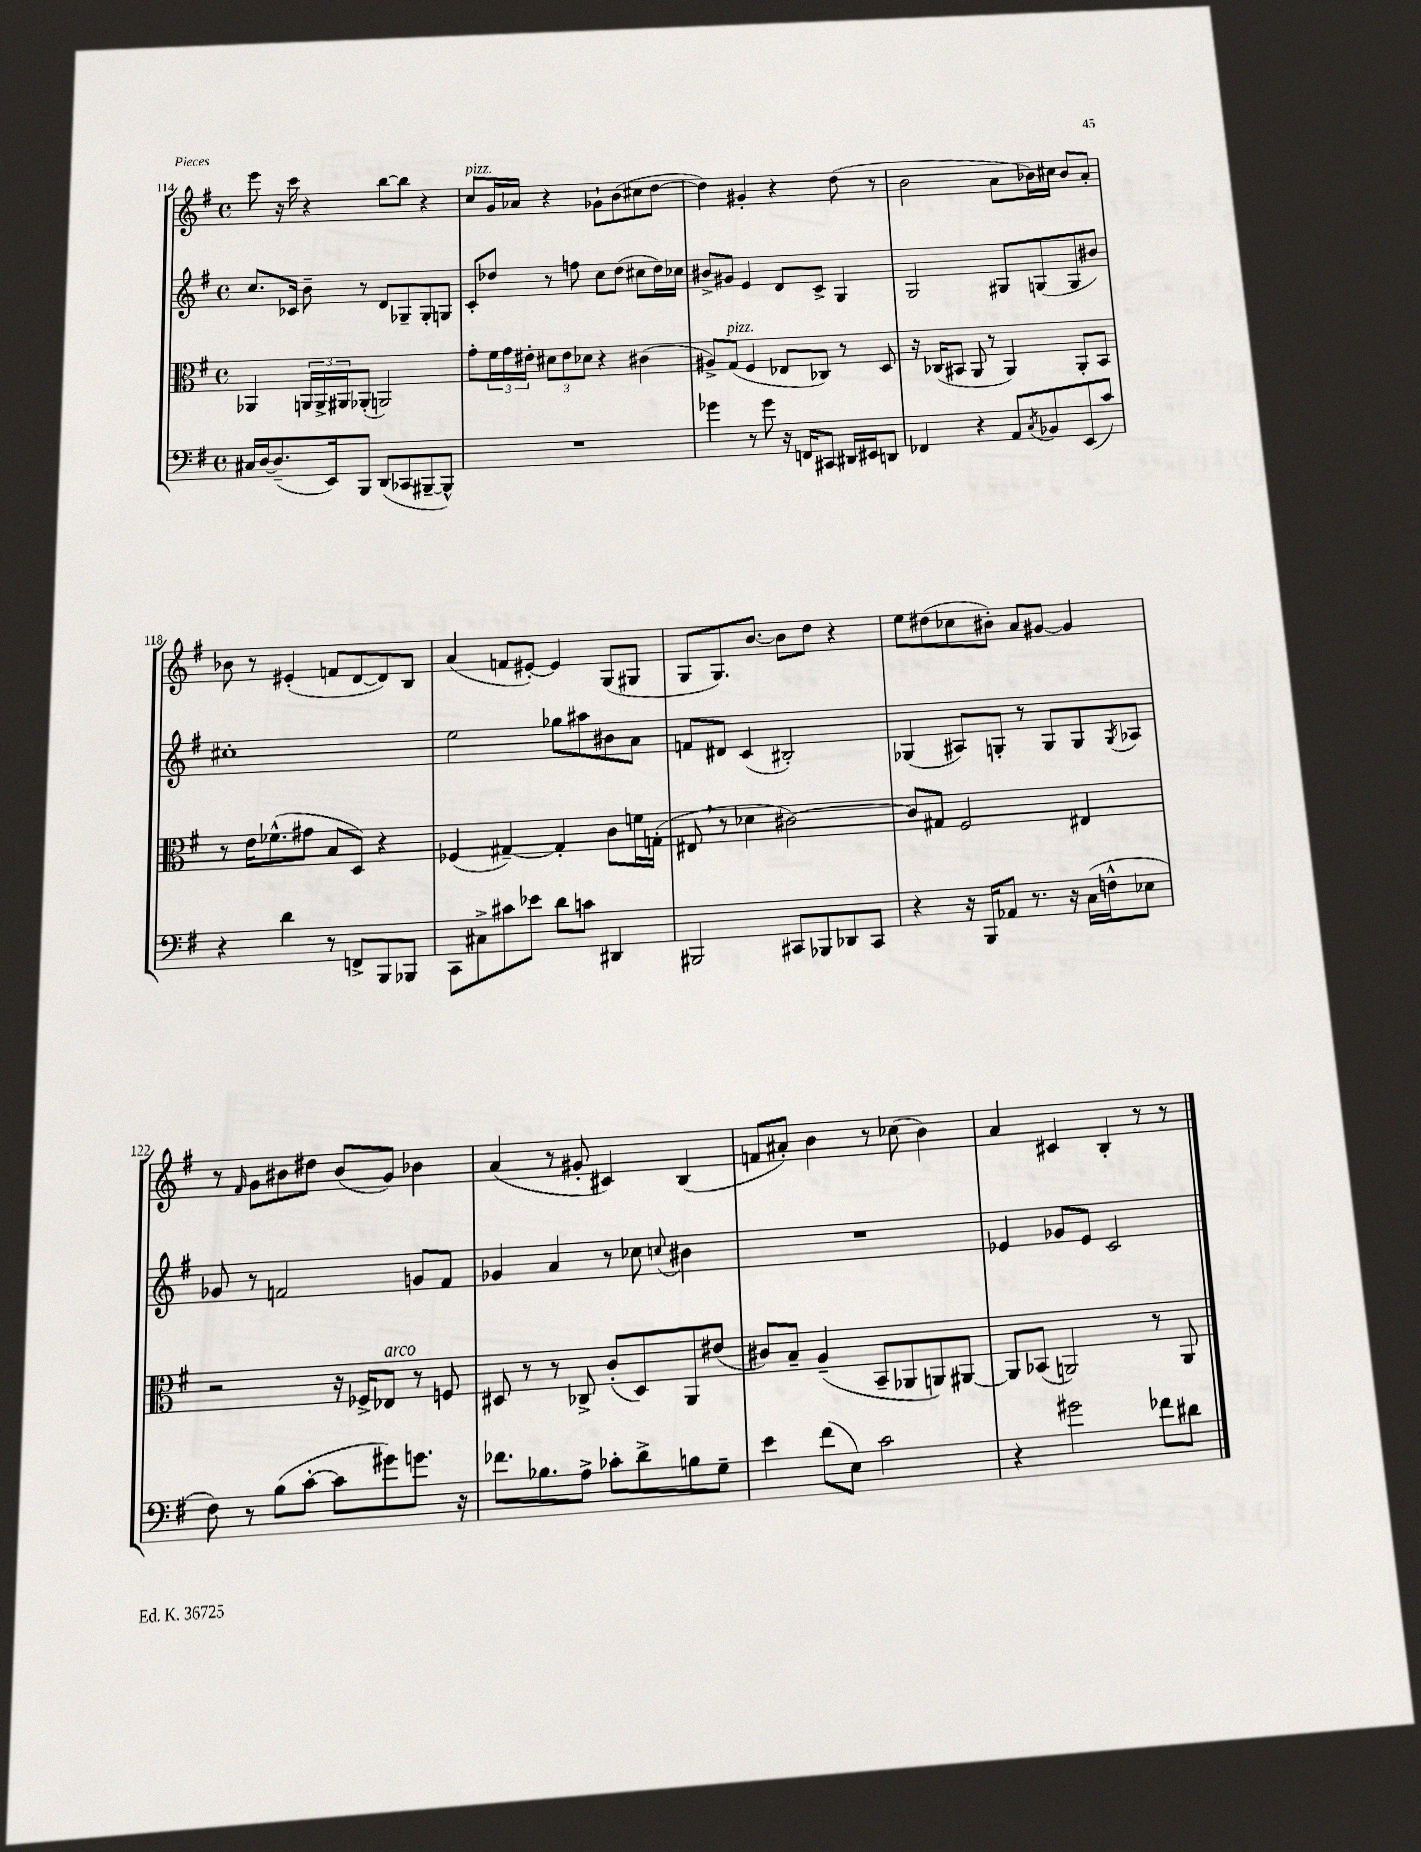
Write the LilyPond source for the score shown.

<<
\new StaffGroup <<
\new Staff = "s0" {
    \clef treble \key g \major \defaultTimeSignature \time 4/4
    e'''8 r16 c'''16 r4 b''8~ b''8 r4 |
    c''8^\markup { \italic "pizz." } g'16 aes'16 r4 ges'8-! b'8( cis''8 d''8~ |
    d''4) gis'4-. r4 d''8( r8 |
    b'2 a'8 bes'16) cis''16 bes'8 a'8-. |
    bes'8 r8 eis'4-.( f'8 d'8~ d'8) b8 |
    a'4( f'8 eis'8~-.) eis'4 g8( gis8 |
    g8 g8.) b'8.~ b'8 d''8 r4 |
    e''8 dis''8( ces''8 bis'8-.) a'8 gis'8~ gis'4 |
    r8 \grace { fis'16 } g'8 bis'8 dis''8 bis'8( g'8) bes'4 |
    a'4( r8 gis'8-. cis'4) b4( |
    f'8 ais'8-.) b'4 r8 ces''8( b'4) |
    a'4 cis'4 b4-. r8 r8 \bar "|." |
}
\new Staff = "s1" {
    \clef treble \key g \major \defaultTimeSignature \time 4/4
    c''8. ces'16 b'8-- r8 d'8 ges8-- ges8-. g8 |
    c'8-. des''8 r8 f''8 c''8 des''8( cis''8 des''16) ces''16 |
    bis'8-> gis'8 e'4 d'8 c'8-> g4 |
    g2 gis8 g8( g8 bis'8) |
    cis''1-. |
    e''2 ges''8 ais''8 bis'8 a'8 |
    f'8 dis'8 c'4( bis2-.) |
    ges4( ais8) g8-. r8 g8 g8 \acciaccatura { g8 } aes8 |
    ges'8 r8 f'2 g'8 f'8 |
    ges'4 a'4 r8 ces''8 \appoggiatura { c''8 } bis'4 |
    R1 |
    ees'4 ges'8 ees'8 c'2 \bar "|." |
}
\new Staff = "s2" {
    \clef alto \key g \major \defaultTimeSignature \time 4/4
    aes,4 \tuplet 3/2 { a,16 a,16-> ais,16 } aes,8-.( a,2) |
    g'8-. \tuplet 3/2 { fis'16 g'16 eis'16-. } \tuplet 3/2 { dis'8 eis'8 des'8 } r4 cis'4( |
    ais8->) g8^\markup { \italic "pizz." }( fis4 ees8 ces8) r8 d8 |
    r16 ces16( bis,8 a,8 r8 a,4) a,8-. bis,8 |
    r8 e'16 fes'8.-^( gis'8 b8 d8) r4 |
    fes4( gis4~--) gis4-. c'8 f'16 g16-.( |
    eis8 \breathe r8 des'4 cis'2~) |
    cis'8 gis8 fis2 eis4 |
    r2 r16 fes16-> ees8^\markup { \italic "arco" } r8 f8 |
    dis8 r8 r8 ces8-> c'8-.( dis8) a,8 eis'8( |
    cis'8) b8-- a4--( b,8-- aes,8 a,8) ais,8~ |
    ais,8 bes,8( a,2) r8 a,8 \bar "|." |
}
\new Staff = "s3" {
    \clef bass \key g \major \defaultTimeSignature \time 4/4
    cis16 d16~ d8.--( e,16) b,,8 d,8( ces,8 bis,,8~-- bis,,8-^) |
    R1 |
    ges'4 r8 ges'8 r16 f,16 cis,8 dis,16 eis,16 d,8 |
    fes,4 r4 a,8 \acciaccatura { c8 } bes,8 e,8( c'8) |
    r4 d'4 r8 f,8-> b,,8 bes,,8 |
    c,8 cis8-> cis'8 ees'8 d'8 c'8 dis,4 |
    bis,,2 cis,8 bes,,8 des,8 cis,8 |
    r4 r16 b,,16 aes,8 r8. r16 c16( f16-^ ees8 |
    fis8) r8 b8( c'8~-. c'8 gis'8) g'8. r16 |
    fes'8. bes8. a8-> ces'8-. d'8-> b8 g8-- |
    e'4 fis'8( e8) c'2 |
    r4 gis'2 fes'8 dis'8 \bar "|." |
}
>>
>>
\layout { \context { \Score currentBarNumber = #114 } }
